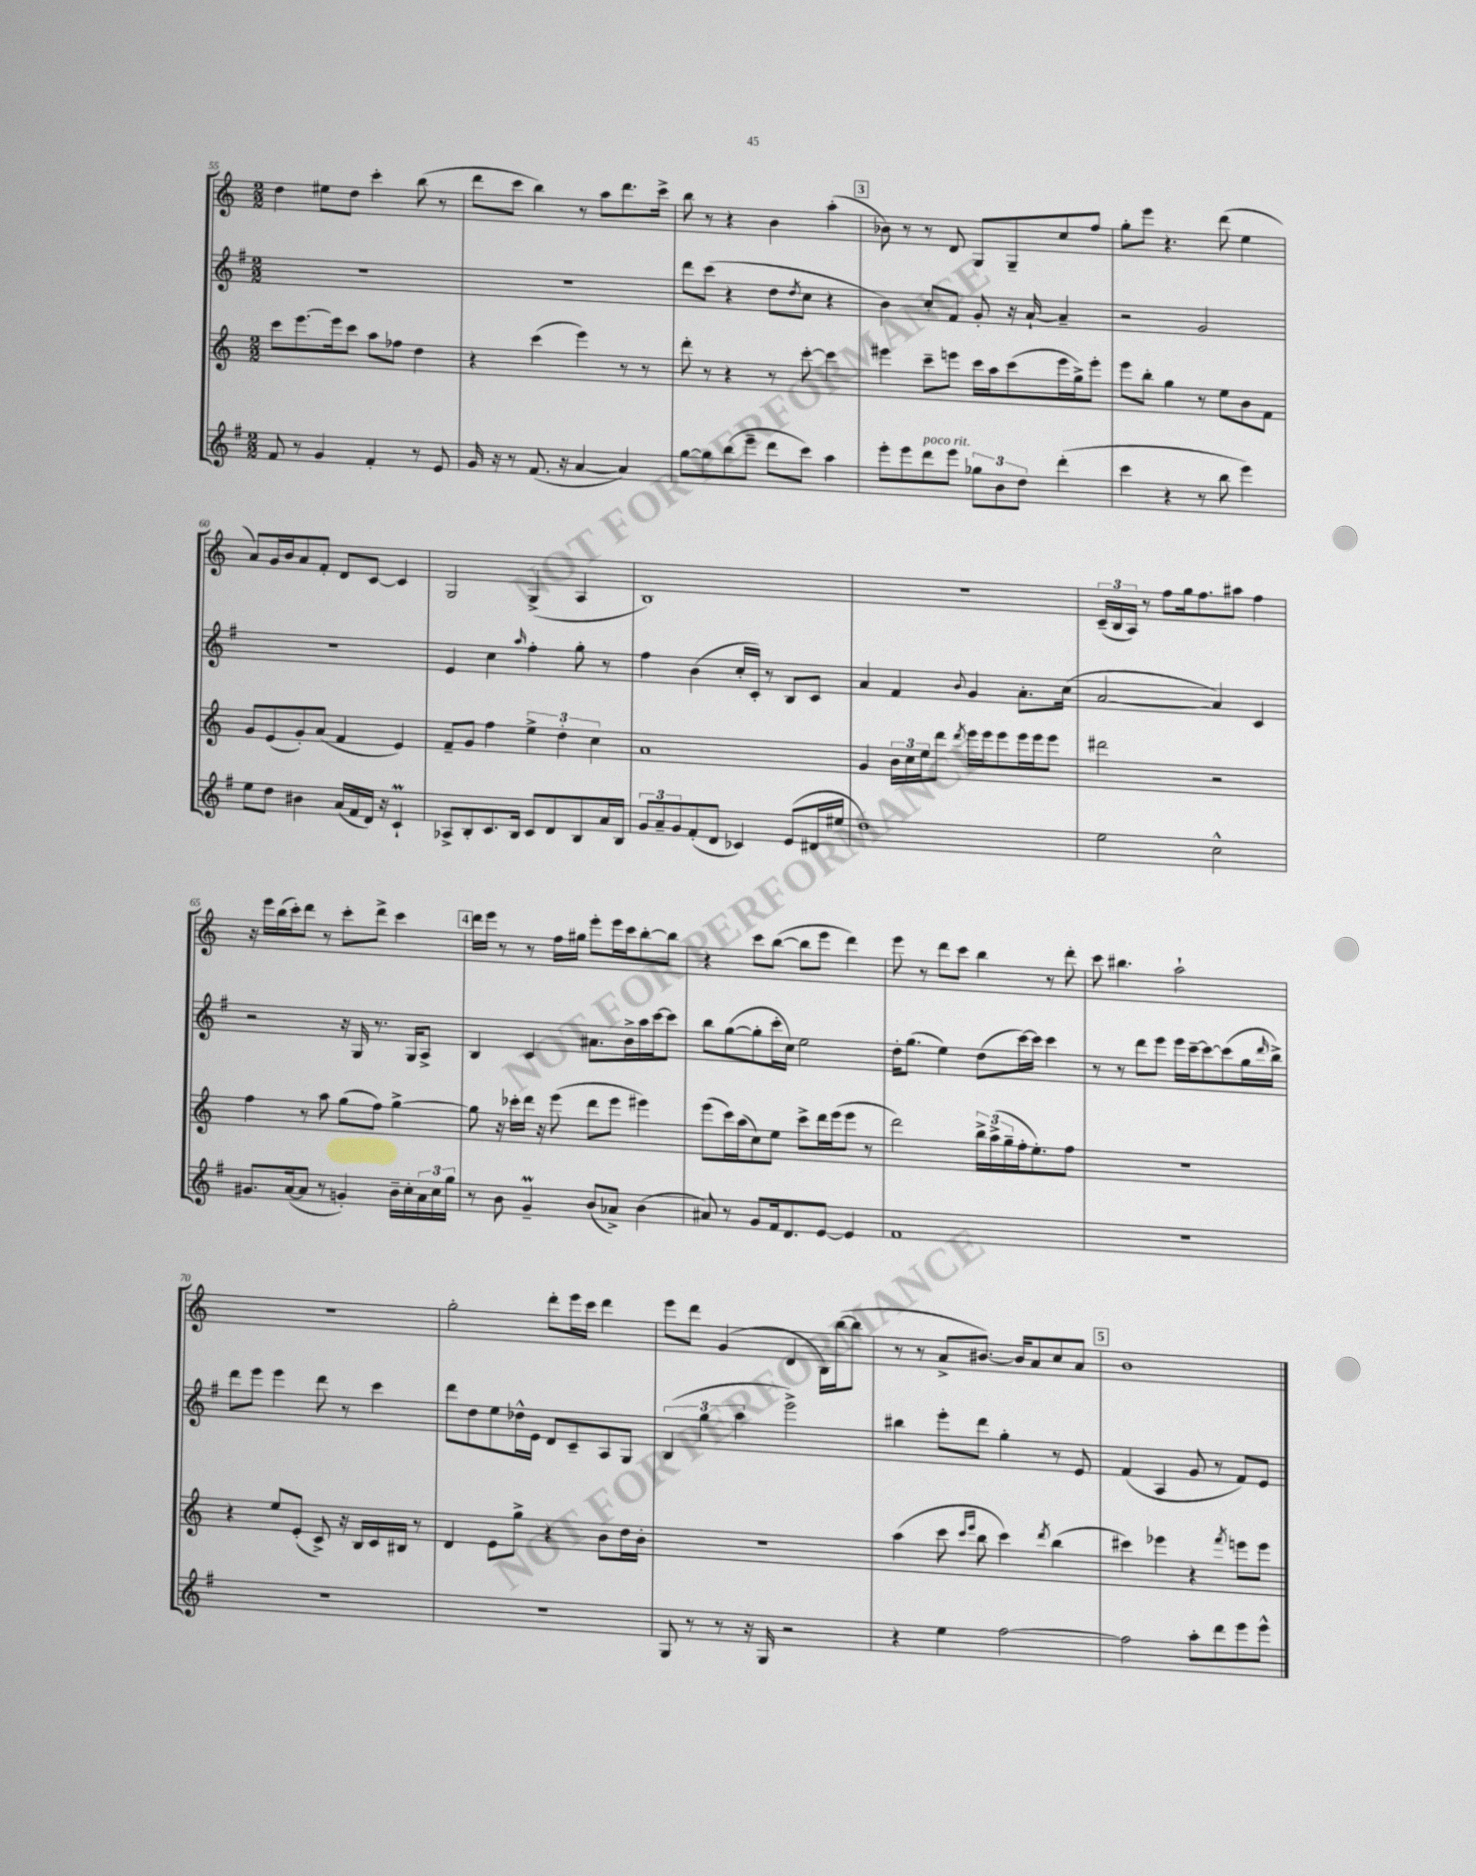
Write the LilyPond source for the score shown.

<<
\new StaffGroup <<
\new Staff = "s0" {
    \clef treble \key c \major \numericTimeSignature \time 2/2
    d''4 eis''8 d''8 c'''4-. b''8( r8 |
    d'''8 c'''8 b''4) r8 a''8 d'''8. c'''16-> |
    b''8 r8 r4 b'4 a''4-.( |
    \mark \markup { \box "3" } bes'8) r8 r8 d'8 g8 g8-- c''8 f''8 |
    g''8-. e'''8 r4. d'''8( e''4 |
    a'8) g'16 b'16 a'8 f'8-. d'8 c'8~ c'4 |
    g2 g4->( a4 |
    b1) |
    r1 |
    \tuplet 3/2 { c'16--( b16 a16) } r8 f''8 g''16 f''8. ais''8 f''4 |
    r16 e'''16 b''16( c'''16-.) d'''8 r8 c'''8-. d'''8-> c'''4 |
    \mark \markup { \box "4" } d'''16 e'''16 r8 r8 f''16 gis''16 e'''8-. e'''16 c'''16 b''8~-. b''8 |
    r4 c'''8 b''8~( b''8 e'''8 d'''4) |
    e'''8 r8 d'''8 c'''8 b''4 r8 d'''8-. |
    c'''8 bis''4. a''2-! |
    R1 |
    g''2-. d'''8-. e'''16 c'''16 d'''4 |
    e'''8 d'''8 g'4( d'4 b16) b''16~( b''8 |
    r8 r8 a'8-> bis'8.~) bis'16 a'8 c''8 a'8 |
    \mark \markup { \box "5" } b'1 \bar "|." |
}
\new Staff = "s1" {
    \clef treble \key g \major \numericTimeSignature \time 2/2
    R1 |
    R1 |
    d'''8 c'''8( r4 d''8 \acciaccatura { d''8 } c''8 r4 |
    \mark \markup { \box "3" } b'4) c''8-. fis'8 g'8-. r16 a'16~-! a'4-- |
    r2 g'2 |
    R1 |
    e'4 c''4 \grace { a''16 } fis''4-. g''8-. r8 |
    fis''4 b'4( c''16-. c'16-.) r8 b8 c'8 |
    a'4 fis'4 \appoggiatura { b'8 } g'4 a'8.-. c''16( |
    a'2~ a'4) c'4 |
    r2 r16 g16 r8. g16 a8-> |
    \mark \markup { \box "4" } b4 c'4 ais'8. b'16-> a''16 c'''16~ c'''8 |
    b''8 g''8~( g''8-. c'''16-. c''16) e''2 |
    d''16-. g''8.( e''4) d''8( c'''16~) c'''16 c'''4 |
    r8 r8 d'''8 e'''8 e'''16 c'''16~-- c'''8~ c'''8( g''16 \grace { d'''16 } b''16->) |
    d'''8 e'''8 e'''4 d'''8 r8 c'''4 |
    d'''8 d''8 e''8 des''16-^ e'16 d'8 c'8-- a8 g8 |
    \tuplet 3/2 { b4( g''4 a''4 } e'''2->) |
    bis''4 e'''8-. d'''8 g''4-. r8 e'8 |
    \mark \markup { \box "5" } fis'4( a4 g'8 r8 fis'8) e'8 \bar "|." |
}
\new Staff = "s2" {
    \clef treble \key c \major \numericTimeSignature \time 2/2
    c'''8 e'''8.~ e'''16 c'''8 a''8 fes''8 d''4 |
    r4 c'''4( e'''4) r8 r8 |
    d'''8-. r8 r4 r8 c'''8~-. c'''4 |
    \mark \markup { \box "3" } eis'''4 c'''8-- e'''8 c'''16 a''16 c'''8( e'''16 g''16->) e'''8-. |
    e'''8 b''8-. g''4 r8 e''8 b'8 f'8 |
    g'8 e'8( g'8-.) a'8( f'4 e'4) |
    f'8-- g'8 f''4 \tuplet 3/2 { e''4-> d''4-. c''4 } |
    a'1 |
    g'4 \tuplet 3/2 { b'16 c''16 e''16 } d'''8 \acciaccatura { d'''8 } e'''16 e'''16 e'''8 e'''16 e'''16 e'''8 |
    dis'''2 r2 |
    f''4 r8 a''8 g''8( f''8) g''4~-> |
    \mark \markup { \box "4" } g''8 r16 ces'''16-. d'''16 r16 e'''8( d'''8 e'''8 eis'''4) |
    e'''8( c'''16) a''16( c''8) e''8 c'''8-> d'''16 e'''16( e'''8 r8 |
    d'''2) \tuplet 3/2 { b''16-> a''16->( g''16-- } f''16-. e''8.-.) f''8 |
    R1 |
    r4 e''8 e'8-.( c'8->) r16 b16 c'16 bis16 r8 |
    d'4 e'8 g''8-> r4 b'8 d''16 b'16-. |
    R1 |
    a''4( c'''8 \grace { c'''16 e'''16 } b''8 c'''4) \acciaccatura { d'''8 } b''4( |
    \mark \markup { \box "5" } cis'''4) ees'''4 r4 \acciaccatura { f'''8 } e'''8 e'''8 \bar "|." |
}
\new Staff = "s3" {
    \clef treble \key g \major \numericTimeSignature \time 2/2
    fis'8 r8 g'4 fis'4-. r8 e'8 |
    g'16 r16 r8 fis'8.( r16 a'4~ a'4) |
    g''8~ g''8 b''8( e'''8-- d'''8 c'''8) a''4 |
    \mark \markup { \box "3" } e'''8-. e'''8 d'''8^\markup { \italic "poco rit." } e'''8 \tuplet 3/2 { ges''8 b'8 d''8 } d'''4-.( |
    c'''4 r4 r8 b''8 e'''4) |
    e''8 d''8 bis'4 a'16( fis'16 d'16) r16 c'4-!\prall |
    aes8-> b8-. c'8. b16 c'8 d'8 b8 a'16 b16 |
    \tuplet 3/2 { g'8 a'8-- g'8 } fis'8-.( d'8 ces'4) e'8( dis'16 eis''16 |
    d''1) |
    e''2 c''2-^ |
    gis'8. a'16~( a'8 r8 g'4-.) b'16-- c''16-. \tuplet 3/2 { a'16 c''16 g''16 } |
    \mark \markup { \box "4" } r8 b'8 g'4--\prall b'8( aes'8->) b'4( |
    ais'8) r8 g'8 fis'16 d'8. e'8~ e'4 |
    fis'1 |
    R1 |
    R1 |
    R1 |
    g8 r8 r8 r16 g16 r2 |
    r4 e''4 fis''2~ |
    \mark \markup { \box "5" } fis''2 a''8-. d'''8 e'''8 e'''8-^ \bar "|." |
}
>>
>>
\layout { \context { \Score currentBarNumber = #55 } }
